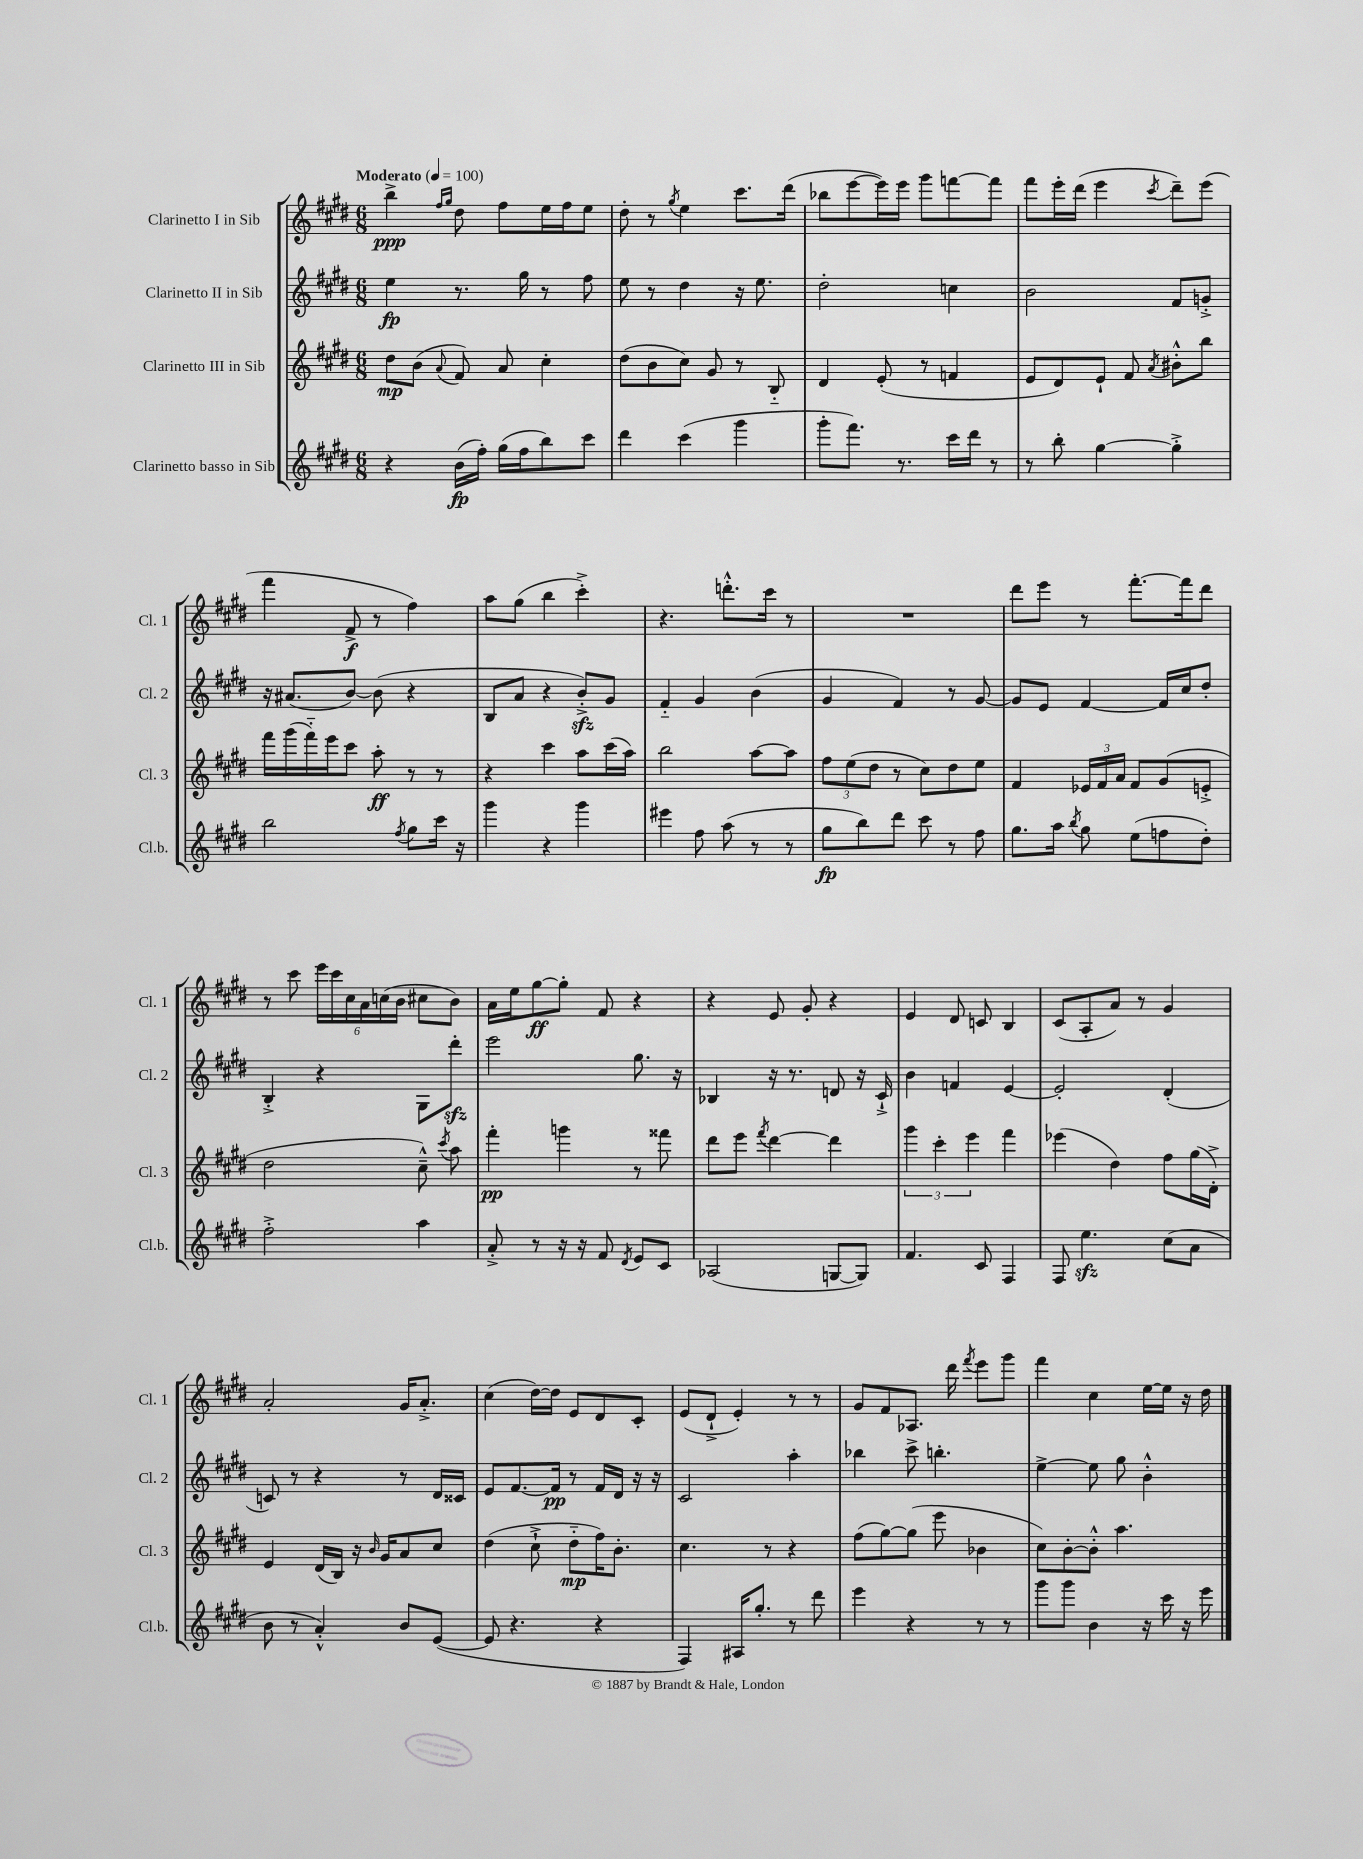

**kern	**kern	**kern	**kern
*staff4	*staff3	*staff2	*staff1
*clefG2	*clefG2	*clefG2	*clefG2
*k[f#c#g#d#]	*k[f#c#g#d#]	*k[f#c#g#d#]	*k[f#c#g#d#]
*M6/8	*M6/8	*M6/8	*M6/8
*MM100	*MM100	*MM100	*MM100
4r	8dd#	4ee	4bb^
.	(8b	.	.
.	.	.	16qqff#
.	8qqa	.	16qqgg#
(16b	8f#)	8.r	8dd#
16ff#')	.	.	.
(16gg#	8a	.	8ff#
16ff#	.	16gg#	.
8bb)	4cc#'	8r	16ee
.	.	.	16ff#
8ccc#	.	8ff#	8ee
=	=	=	=
4ddd#	(8dd#	8ee	8dd#'
.	8b	8r	8r
.	.	.	8qgg#
(4ccc#	8cc#)	4dd#	4ee
.	8g#	.	.
4ggg#	8r	16r	8.ccc#
.	.	8.ee	.
.	8B'~	.	.
.	.	.	(16ddd#
=	=	=	=
8ggg#'	4d#	2dd#'	8bb-
8.fff#)	.	.	[8eee
.	(8e'	.	16eee])
8.r	.	.	16eee
.	8r	.	8ggg#
16ccc#	4f	4cc	[8fff
16ddd#	.	.	.
8r	.	.	8fff]
=	=	=	=
8r	8e	2b	8fff#
8bb'	8d#)	.	16eee'
.	.	.	(16ddd#
[4gg#	8e`	.	4eee
.	8f#	.	.
.	8qa	.	8qccc#
4gg#'^]	8b#'^^	8f#	8ddd#~)
.	8bb	8g'^	(8eee
=	=	=	=
2bb	16fff#	16r	4fff#
.	(16ggg#	(8.a#	.
.	16fff#'~)	.	.
.	16eee	.	.
.	8ccc#	[8b)	8f#^
.	8aa'	(8b]	8r
8qff#	.	.	.
8gg#	8r	4r	4ff#)
16ccc#	8r	.	.
16r	.	.	.
=	=	=	=
4ggg#	4r	8B	8aa
.	.	8a	(8gg#
4r	4ccc#	4r	4bb
4ggg#	8aa	8b'^)	4ccc#'^)
.	(16ccc#	8g#	.
.	16aa)	.	.
=	=	=	=
4eee#	2bb	4f#'~	4.r
8ff#	.	4g#	.
(8aa	.	.	8.ddd'^^
8r	[8aa	(4b	.
.	.	.	16ccc#
8r	8aa]	.	8r
=	=	=	=
8gg#	12ff#	4g#	2.r
.	(12ee	.	.
8bb)	.	.	.
.	12dd#	.	.
8ddd#	8r	4f#)	.
8ccc#	8cc#)	.	.
8r	8dd#	8r	.
8ff#	8ee	[8g#	.
=	=	=	=
8.gg#	4f#	8g#]	8ddd#
.	.	8e	8eee
16aa	.	.	.
8qbb	.	.	.
8gg#	24e-	[4f#	8r
.	24f#	.	.
.	24a	.	.
(8ee	8f#	.	[8.fff#'
8ff	(8g#	16f#]	.
.	.	16cc#	16fff#]
8dd#')	8e'^	8dd#'	8ddd#
=	=	=	=
2ff#'^	2dd#	4B'^	8r
.	.	.	8ccc#
.	.	4r	24eee
.	.	.	24ccc#
.	.	.	24cc#
.	.	.	24a
.	.	.	(24cc
.	.	.	24b
4aa	8cc#~^^)	8G#	8cc#
.	8qccc#	.	.
.	8aa	8ddd#'	8b)
=	=	=	=
8a'^	4fff#'	2eee	16a
.	.	.	16ee
8r	.	.	[8gg#
16r	4ggg	.	8gg#']
16r	.	.	.
8f#	.	.	8f#
8qd#	.	.	.
8e	8r	8.gg#	4r
8c#	8fff##	.	.
.	.	16r	.
=	=	=	=
(2A-	8ddd#	4B-	4r
.	8eee	.	.
.	8qfff#	.	.
.	[4ddd#	16r	8e
.	.	8.r	.
.	.	.	8g#'
[8G	4ddd#]	8d	4r
8G])	.	16r	.
.	.	16c#`^	.
=	=	=	=
4.f#	6ggg#	4b	4e
.	6ccc#'	.	.
.	.	4f	8d#
.	6eee	.	.
8c#	.	.	8c
4F#	4fff#	[4e	4B
=	=	=	=
8F#	(4eee-	2e']	(8c#
4.ee	.	.	8A'
.	4dd#)	.	8a)
.	.	.	8r
(8cc#	8ff#	(4d#'	4g#
8a	(16gg#	.	.
.	16d#'^)	.	.
=	=	=	=
8b	4e	8c)	2a'
8r	.	8r	.
4a'^^)	(16d#	4r	.
.	16B)	.	.
.	16r	.	.
.	16qqb	.	.
.	16g#	.	.
8b	8a	8r	16g#
.	.	.	8.a'^
([8e	8cc#	16d#	.
.	.	16c##	.
=	=	=	=
8e]	(4dd#	8e	(4cc#
4.r	.	[8.f#	.
.	8cc#`^	.	[16dd#)
.	.	16f#]	16dd#]
.	8dd#'~	8r	8e
4r	16ff#)	16f#	8d#
.	8.b'	16d#	.
.	.	16r	8c#'
.	.	16r	.
=	=	=	=
4F#)	4.cc#	2c#	(8e
.	.	.	8d#`^
16A#	.	.	4e')
8.gg#'	.	.	.
.	8r	.	.
8r	4r	4aa'	8r
8ddd#	.	.	8r
=	=	=	=
4eee	(8ff#	4bb-	8g#
.	[8gg#)	.	8f#
4r	(8gg#]	8ccc#^	8.A-
.	8eee	4.bb'	.
.	.	.	16ddd#
.	.	.	8qfff#
8r	4b-	.	8eee
8r	.	.	8ggg#
=	=	=	=
8ggg#	8cc#)	[4ee^	4fff#
8ggg#	[8b'	.	.
4b	8b'^^]	8ee]	4cc#
.	4.aa	8gg#	.
16r	.	4b'^^	[16ee
16ccc#	.	.	16ee]
16r	.	.	16r
16eee	.	.	16dd#
==	==	==	==
*-	*-	*-	*-
